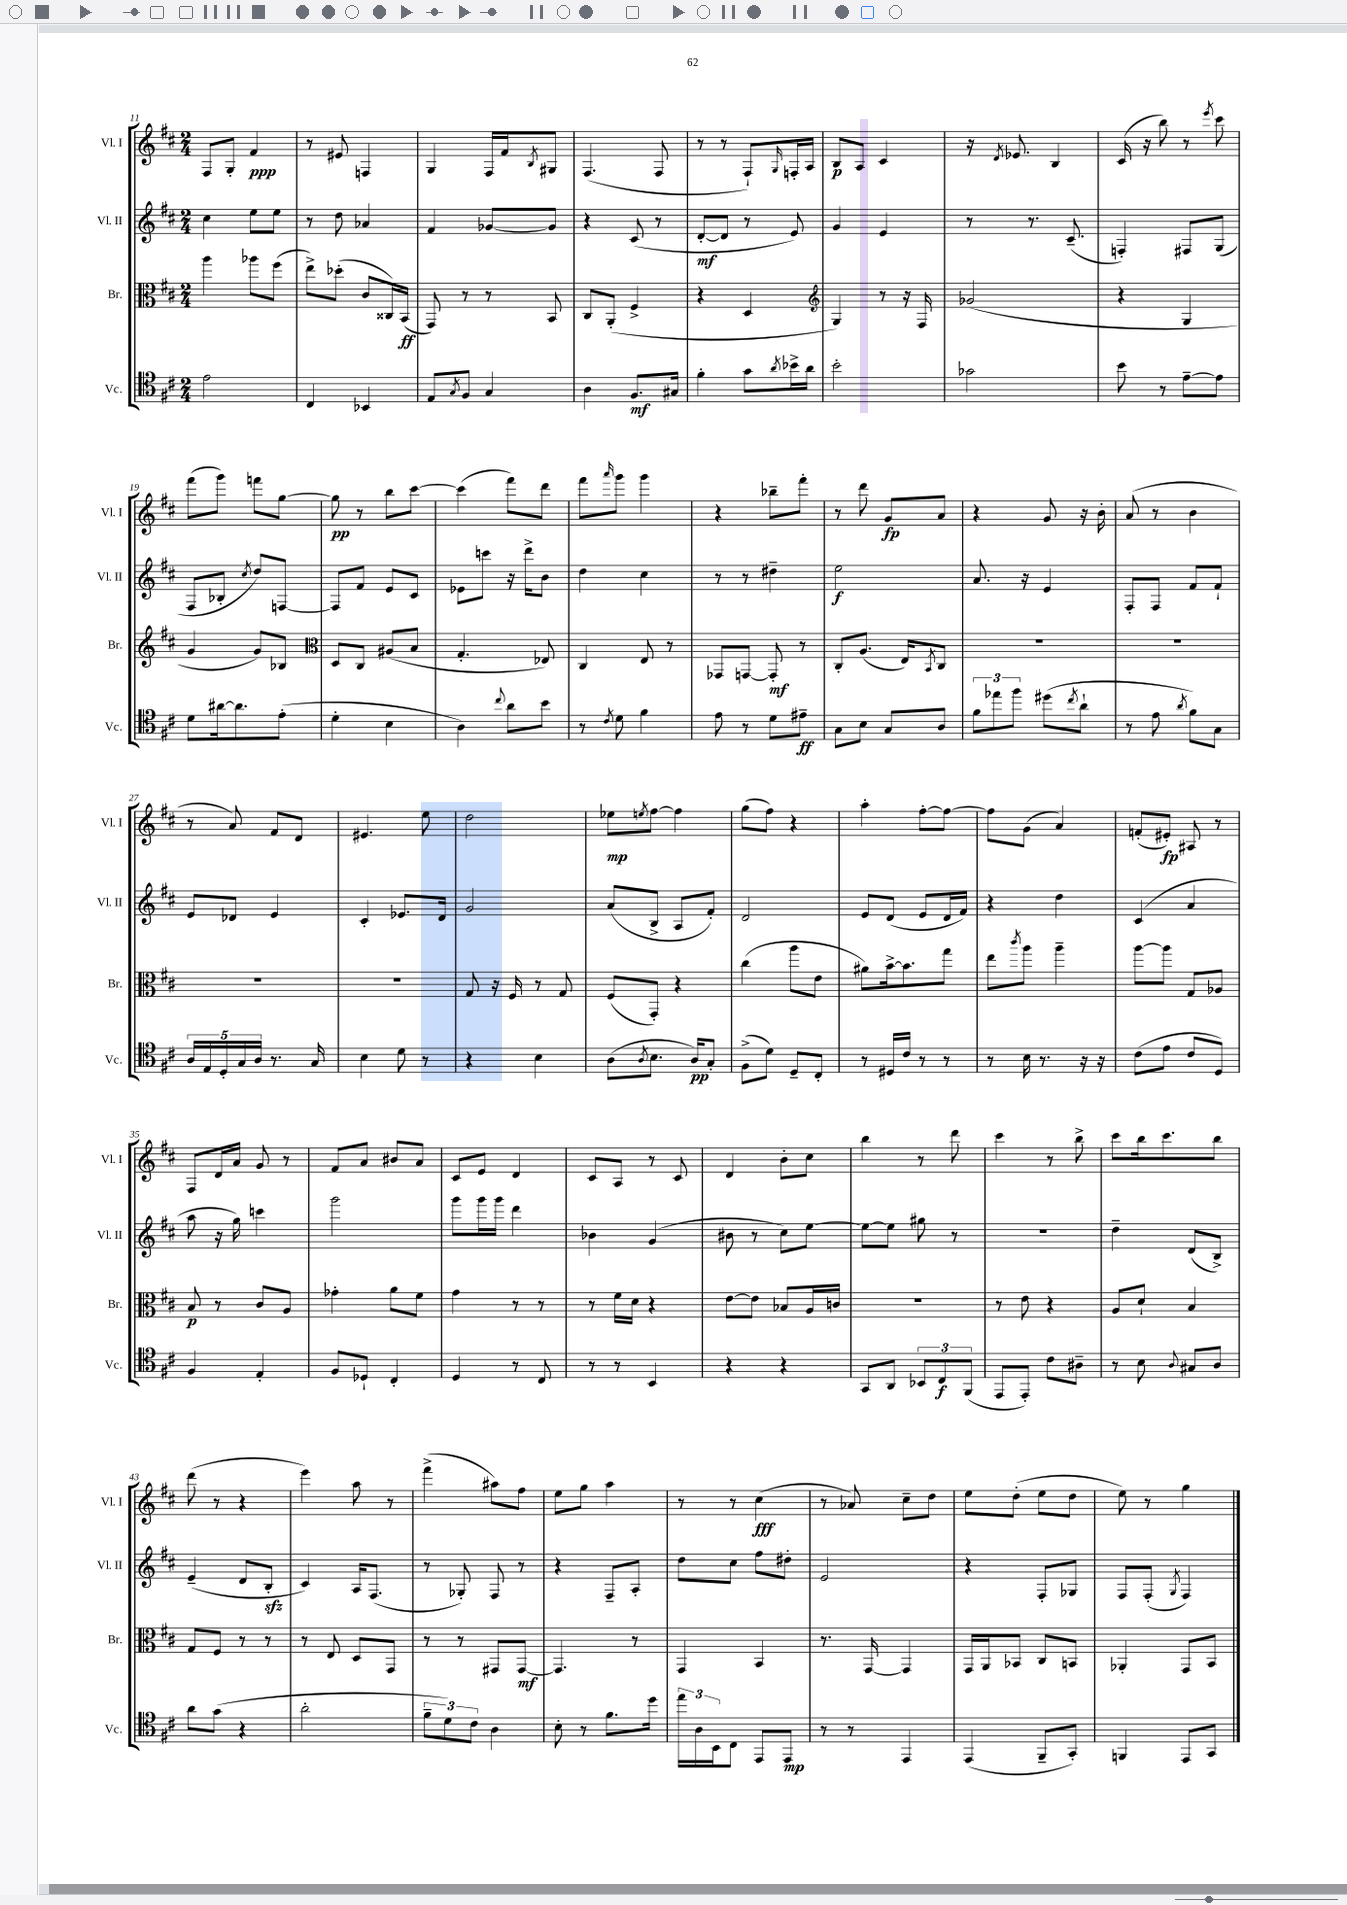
<<
\new StaffGroup <<
\new Staff = "s0" \with { instrumentName = "Vl. I" shortInstrumentName = "Vl. I" } {
    \clef treble \key d \major \numericTimeSignature \time 2/4
    fis8 g8-. fis'4\ppp |
    r8 eis'8 f4 |
    g4 fis16 fis'16 \acciaccatura { b8 } gis8 |
    fis4.( fis8 |
    r8 r8 fis8-!) \grace { g16 } f16-. a16 |
    b8\p a8 cis'4 |
    r16 \acciaccatura { d'8 } ees'8. b4 |
    cis'16( r16 b''8) r8 \acciaccatura { e'''8 } cis'''8 |
    fis'''8( g'''8) f'''8 g''8~ |
    g''8\pp r8 b''8 cis'''8~ |
    cis'''4( fis'''8) d'''8 |
    fis'''8 \grace { a'''16 } g'''8 g'''4 |
    r4 bes''8-- fis'''8-. |
    r8 d'''8 g'8\fp a'8 |
    r4 g'8 r16 b'16-. |
    a'8( r8 b'4 |
    r8 a'8) fis'8 d'8 |
    eis'4. e''8 |
    d''2 |
    ees''8\mp \acciaccatura { e''8 } fis''8~ fis''4 |
    g''8( fis''8) r4 |
    a''4-. fis''8~-. fis''8~ |
    fis''8 g'8( a'4) |
    f'8-.( eis'8-.\fp) ais8 r8 |
    fis8 d'16 a'16 g'8 r8 |
    fis'8 a'8 bis'8 a'8 |
    cis'8 e'8 d'4 |
    cis'8 a8 r8 cis'8 |
    d'4 b'8-. cis''8 |
    b''4 r8 d'''8 |
    cis'''4 r8 b''8-> |
    cis'''8 b''16 cis'''8. b''8 |
    d'''8( r8 r4 |
    e'''4) a''8 r8 |
    fis'''4->( ais''8) fis''8 |
    e''8 g''8 a''4 |
    r8 r8 cis''4\fff( |
    r8 aes'8) cis''8-- d''8 |
    e''8 d''8-.( e''8 d''8 |
    e''8) r8 g''4 \bar "|." |
}
\new Staff = "s1" \with { instrumentName = "Vl. II" shortInstrumentName = "Vl. II" } {
    \clef treble \key d \major \numericTimeSignature \time 2/4
    cis''4 e''8 e''8 |
    r8 d''8 aes'4 |
    fis'4 ges'8~ ges'8 |
    r4 cis'8( r8 |
    d'8~-.\mf d'8 r8 e'8) |
    g'4 e'4 |
    r8 r8. cis'8.--( |
    f4-.) fis8 g8( |
    fis8 bes8-. \acciaccatura { cis''8 } d''8) f8~ |
    f8 fis'8 e'8 cis'8 |
    ees'8 c'''8 r16 d'''16-> b'8 |
    d''4 cis''4 |
    r8 r8 dis''4-- |
    e''2\f |
    a'8. r16 e'4 |
    fis8-. fis8 fis'8 fis'8-! |
    e'8 des'8 e'4 |
    cis'4-. ees'8. d'16 |
    g'2 |
    a'8( b8-> a8 fis'8-.) |
    d'2 |
    e'8 d'8( e'8 d'16 fis'16) |
    r4 d''4 |
    cis'4( a'4 |
    a''8 r16 g''16) c'''4 |
    g'''2 |
    g'''8 g'''16 g'''16 d'''4 |
    bes'4 g'4( |
    bis'8 r8 cis''8) e''8~ |
    e''8~ e''8 gis''8 r8 |
    r2 |
    d''4-- d'8( b8->) |
    e'4--( d'8 b8-.\sfz |
    cis'4) a16 fis8.( |
    r8 ges8-.) fis8 r8 |
    r4 fis8-- a8-. |
    d''8 cis''8 fis''8 dis''8-. |
    e'2 |
    r4 fis8-. ges8 |
    fis8 fis8-.( \acciaccatura { g8 } fis4) \bar "|." |
}
\new Staff = "s2" \with { instrumentName = "Br." shortInstrumentName = "Br." } {
    \clef alto \key d \major \numericTimeSignature \time 2/4
    a''4 aes''8 fis''8( |
    e''8->) des''8-.( cis'8 cisis16) b,16\ff( |
    g,8) r8 r8 b,8 |
    cis8 a,8-.( fis4-> |
    r4 d4 |
    \clef treble g4) r8 r16 fis16 |
    ges'2( |
    r4 g4 |
    g'4 g'8) bes8 |
    \clef alto d8 cis8 ais8( b8 |
    g4.-. ees8) |
    cis4 e8 r8 |
    ges,8 g,8~ g,8-.\mf r8 |
    cis8-. a8.( e16) \acciaccatura { b,8 } cis8 |
    R2 |
    R2 |
    R2 |
    R2 |
    g8 r16 fis16 r8 g8 |
    fis8( g,8-.) r4 |
    cis''4( a''8 e'8 |
    ais'8) b'16~-> b'8. g''8 |
    e''8 \acciaccatura { cis'''8 } a''8 a''4-- |
    a''8~ a''8 g8 aes8 |
    b8\p r8 cis'8 a8 |
    ges'4-. a'8 fis'8 |
    g'4 r8 r8 |
    r8 fis'16 d'16 r4 |
    e'8~ e'8 bes8 a16 c'16 |
    R2 |
    r8 e'8 r4 |
    a8 d'8-! b4 |
    g8 fis8 r8 r8 |
    r8 e8 d8 g,8 |
    r8 r8 gis,8 gis,8~\mf |
    gis,4. r8 |
    g,4 b,4 |
    r8. g,16~ g,4 |
    g,16 a,16 bes,8 cis8 b,8 |
    aes,4-. g,8 b,8 \bar "|." |
}
\new Staff = "s3" \with { instrumentName = "Vc." shortInstrumentName = "Vc." } {
    \clef tenor \key d \major \numericTimeSignature \time 2/4
    e'2 |
    cis4 bes,4 |
    e8 \acciaccatura { g8 } fis8 g4 |
    a4 fis8.\mf gis16 |
    fis'4-. g'8 \acciaccatura { a'8 } bes'16-> a'16 |
    b'2-. |
    ges'2 |
    b'8 r8 e'8~-- e'8 |
    d'8 ais'16~ ais'8. e'8-.( |
    d'4-. b4 |
    a4) \appoggiatura { cis''8 } a'8 b'8 |
    r8 \acciaccatura { cis'8 } d'8 fis'4 |
    e'8 r8 d'8 eis'8--\ff |
    g8 b8 g8 a8 |
    \tuplet 3/2 { fis'8 ees''8 fis''8 } dis''8( \acciaccatura { cis''8 } a'8-! |
    r8 e'8 \acciaccatura { a'8 } fis'8) g8 |
    \tuplet 5/4 { a16 e16 d16-. g16 a16 } r8. g16 |
    b4 d'8 r8 |
    r4 b4 |
    a8( \acciaccatura { a8 } b8. a16\pp) g8-. |
    fis8->( d'8) d8-- cis8-. |
    r8 dis16 cis'16 r8 r8 |
    r8 b16 r8. r16 r16 |
    cis'8( e'8 cis'8 d8) |
    fis4 e4-. |
    fis8 des8-! cis4-. |
    d4 r8 cis8 |
    r8 r8 b,4 |
    r4 r4 |
    g,8 a,8 \tuplet 3/2 { bes,8 cis8\f fis,8( } |
    e,8 e,8-.) cis'8 ais8-- |
    r8 b8 \appoggiatura { a8 } gis8 a8 |
    a'8 g'8( r4 |
    a'2-. |
    \tuplet 3/2 { fis'8-- d'8) cis'8 } a4 |
    b8-. r8 fis'8. d''16 |
    \tuplet 3/2 { e''16 a16 b,16 } cis8 e,8 e,8\mp |
    r8 r8 e,4 |
    e,4( fis,8-- g,8-.) |
    f,4 e,8 g,8 \bar "|." |
}
>>
>>
\layout { \context { \Score currentBarNumber = #11 } }
